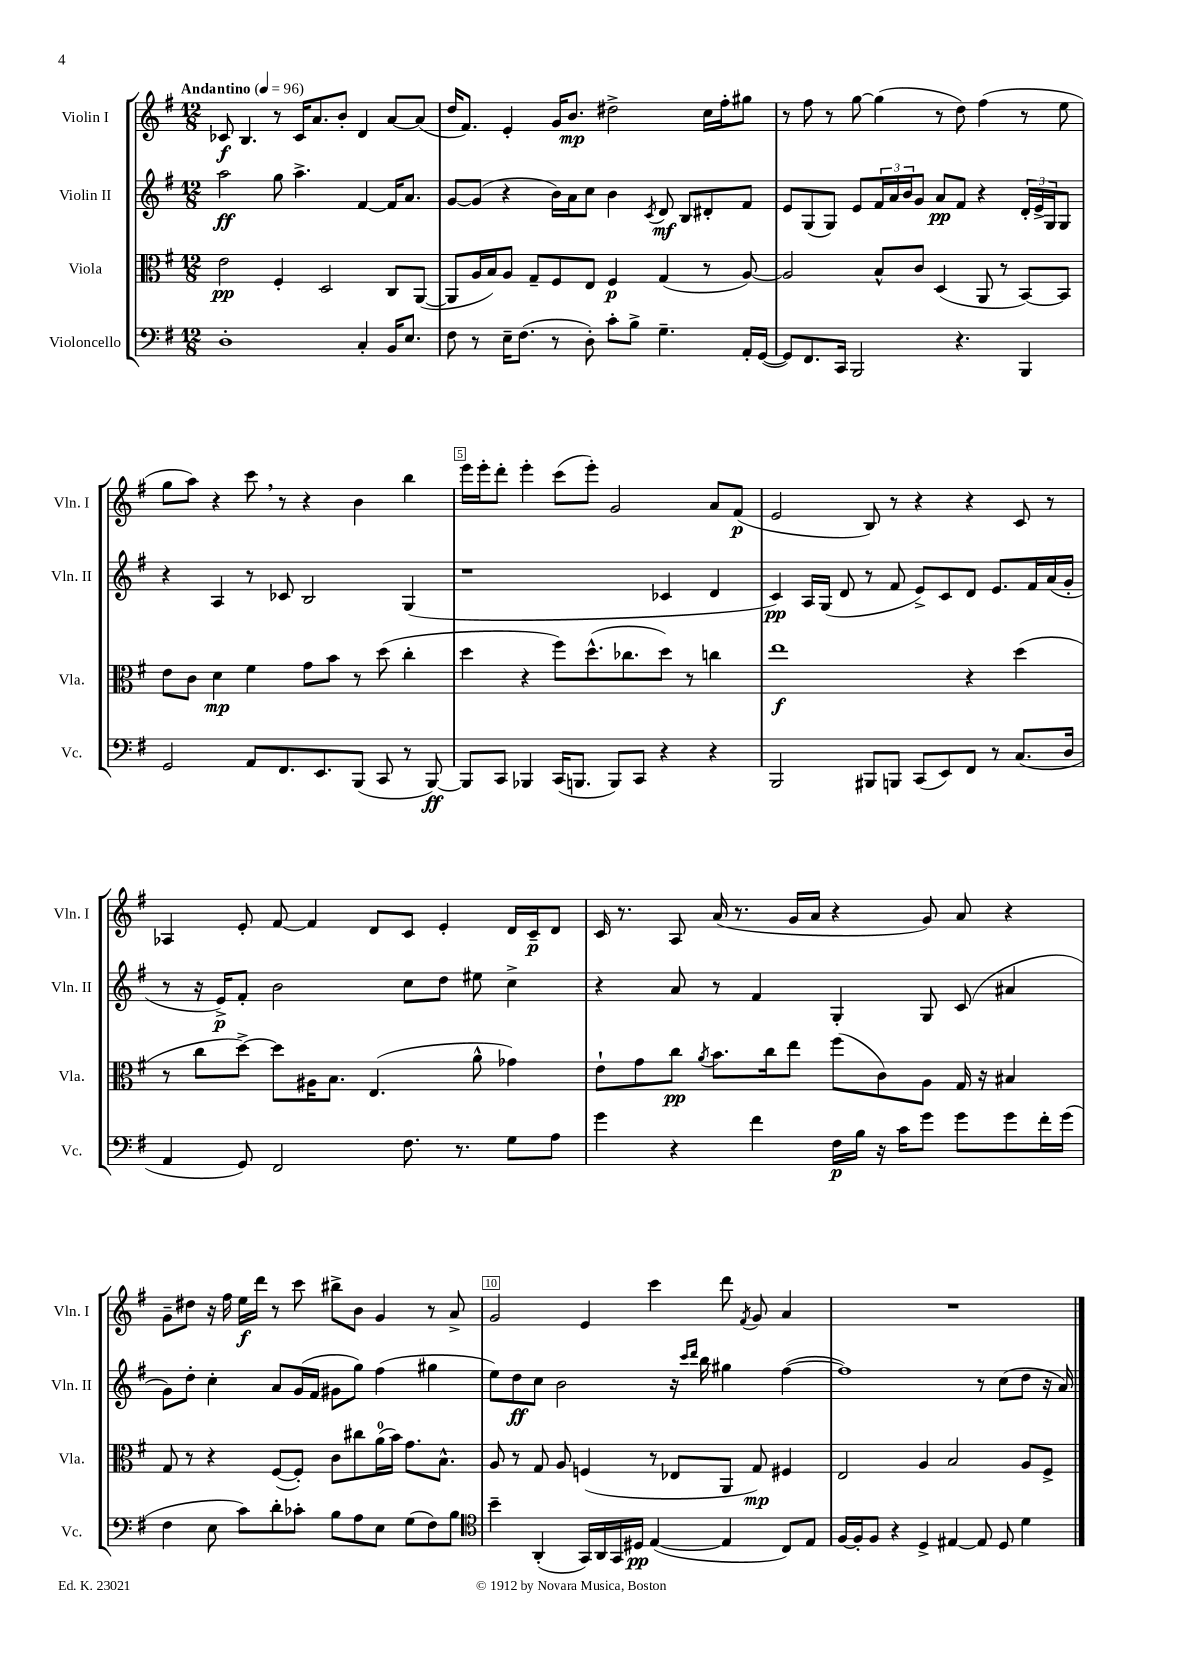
<<
\new StaffGroup <<
\new Staff = "s0" \with { instrumentName = "Violin I" shortInstrumentName = "Vln. I" } {
    \clef treble \key g \major \numericTimeSignature \time 12/8 \tempo "Andantino" 4 = 96
    ces'8\f b4. r8 ces'16 a'8. b'8-. d'4 a'8~ a'8( |
    d''16 fis'8.) e'4-. g'16 b'8.\mp dis''2-> c''16 fis''16-. gis''8 |
    r8 fis''8 r8 g''8~ g''4( r8 d''8) fis''4( r8 e''8 |
    g''8 a''8) r4 c'''8 \breathe r8 r4 b'4 b''4 |
    e'''16 e'''16-. d'''8-. e'''4-. c'''8( e'''8-.) g'2 a'8 fis'8\p( |
    e'2 b8) r8 r4 r4 c'8 r8 |
    aes4 e'8-. fis'8~ fis'4 d'8 c'8 e'4-. d'16 c'16--\p d'8 |
    c'16 r8. a8 a'16( r8. g'16 a'16 r4 g'8) a'8 r4 |
    g'8-- dis''8 r16 fis''16 e''16\f d'''16 r8 c'''8 bis''8-> b'8 g'4 r8 a'8-> |
    g'2 e'4 c'''4 d'''8 \acciaccatura { fis'8 } g'8 a'4 |
    R1. \bar "|." |
}
\new Staff = "s1" \with { instrumentName = "Violin II" shortInstrumentName = "Vln. II" } {
    \clef treble \key g \major \numericTimeSignature \time 12/8
    a''2\ff g''8 a''4.-> fis'4~ fis'16 a'8. |
    g'8~ g'8( r4 b'16) a'16 c''8 b'4 \acciaccatura { c'8 } d'8\mf b8 dis'8-. fis'8 |
    e'8 g8( g8) e'8 \tuplet 3/2 { fis'16 a'16 b'16 } g'8 a'8\pp fis'8 r4 \tuplet 3/2 { d'16-. e'16-> g16 } g8 |
    r4 a4 r8 ces'8 b2 g4( |
    r1 ces'4 d'4 |
    c'4\pp) a16 g16( d'8 r8 fis'8 e'8->) c'8 d'8 e'8. fis'16 a'16( g'16-. |
    r8 r16 e'16->\p) fis'8-. b'2 c''8 d''8 eis''8 c''4-> |
    r4 a'8 r8 fis'4 g4-. g8 c'8( ais'4 |
    g'8) d''8-. c''4-. a'8 g'16( fis'16 gis'8 g''8) fis''4( gis''4 |
    e''8) d''8\ff c''8 b'2 r16 \grace { c'''16 d'''16 } b''16 gis''4 fis''4~( |
    fis''1) r8 c''8( d''8 r16 a'16) \bar "|." |
}
\new Staff = "s2" \with { instrumentName = "Viola" shortInstrumentName = "Vla." } {
    \clef alto \key g \major \numericTimeSignature \time 12/8
    e'2\pp fis4-. d2 c8 a,8~( |
    a,8 a16 b16) a8 g8-- fis8 e8 fis4\p g4( r8 a8~) |
    a2 b8-^ c'8 d4( a,8 r8 b,8~) b,8 |
    e'8 c'8 d'4\mp fis'4 g'8 b'8 r8 d''8( c''4-. |
    d''4 r4 fis''8) d''8.-^( ces''8. d''8) r8 c''4 |
    e''1\f r4 d''4( |
    r8 c''8 d''8~->) d''8 ais16 b8. e4.( a'8-^ ges'4) |
    e'8-! g'8 c''8\pp \acciaccatura { a'8 } b'8. c''16 e''8 fis''8( c'8) a8 g16 r16 bis4 |
    g8 r8 r4 fis8~( fis8-.) c'8 cis''8 a'16-0( b'16) g'8. b8.-^ |
    a8 r8 g8 a8 f4( r8 ees8 a,8 g8\mp) fis4 |
    e2 a4 b2 a8 fis8-> \bar "|." |
}
\new Staff = "s3" \with { instrumentName = "Violoncello" shortInstrumentName = "Vc." } {
    \clef bass \key g \major \numericTimeSignature \time 12/8
    d1-. c4-. b,16 e8. |
    fis8 r8 e16-- fis8.( r8 d8-.) c'8-. b8-> g4.-- a,16-. g,16~( |
    g,8) fis,8. c,16 b,,2 r4. b,,4 |
    g,2 a,8 fis,8. e,8. b,,8( c,8 r8 b,,8~\ff) |
    b,,8 c,8 bes,,4 c,16( b,,8. b,,8) c,8 r4 r4 |
    b,,2 bis,,8 b,,8 c,8( e,8) fis,8 r8 c8.( d16 |
    a,4 g,8) fis,2 fis8. r8. g8 a8 |
    g'4 r4 fis'4 fis16\p b16 r16 c'16 g'8 g'8 g'8 fis'16-. g'16( |
    fis4 e8 c'8) d'8-. ces'8-. b8 a8 e8 g8( fis8) b8 |
    \clef tenor b'4-- a,4-.( g,16) a,16 g,16 dis16\pp e4~( e4 c8) e8 |
    fis16~ fis16-. fis8 r4 d4-> eis4~ eis8 d8 d'4 \bar "|." |
}
>>
>>
\layout { \context { \Score \override BarNumber.break-visibility = ##(#f #t #t) barNumberVisibility = #(every-nth-bar-number-visible 5) \override BarNumber.stencil = #(make-stencil-boxer 0.1 0.3 ly:text-interface::print) } }
